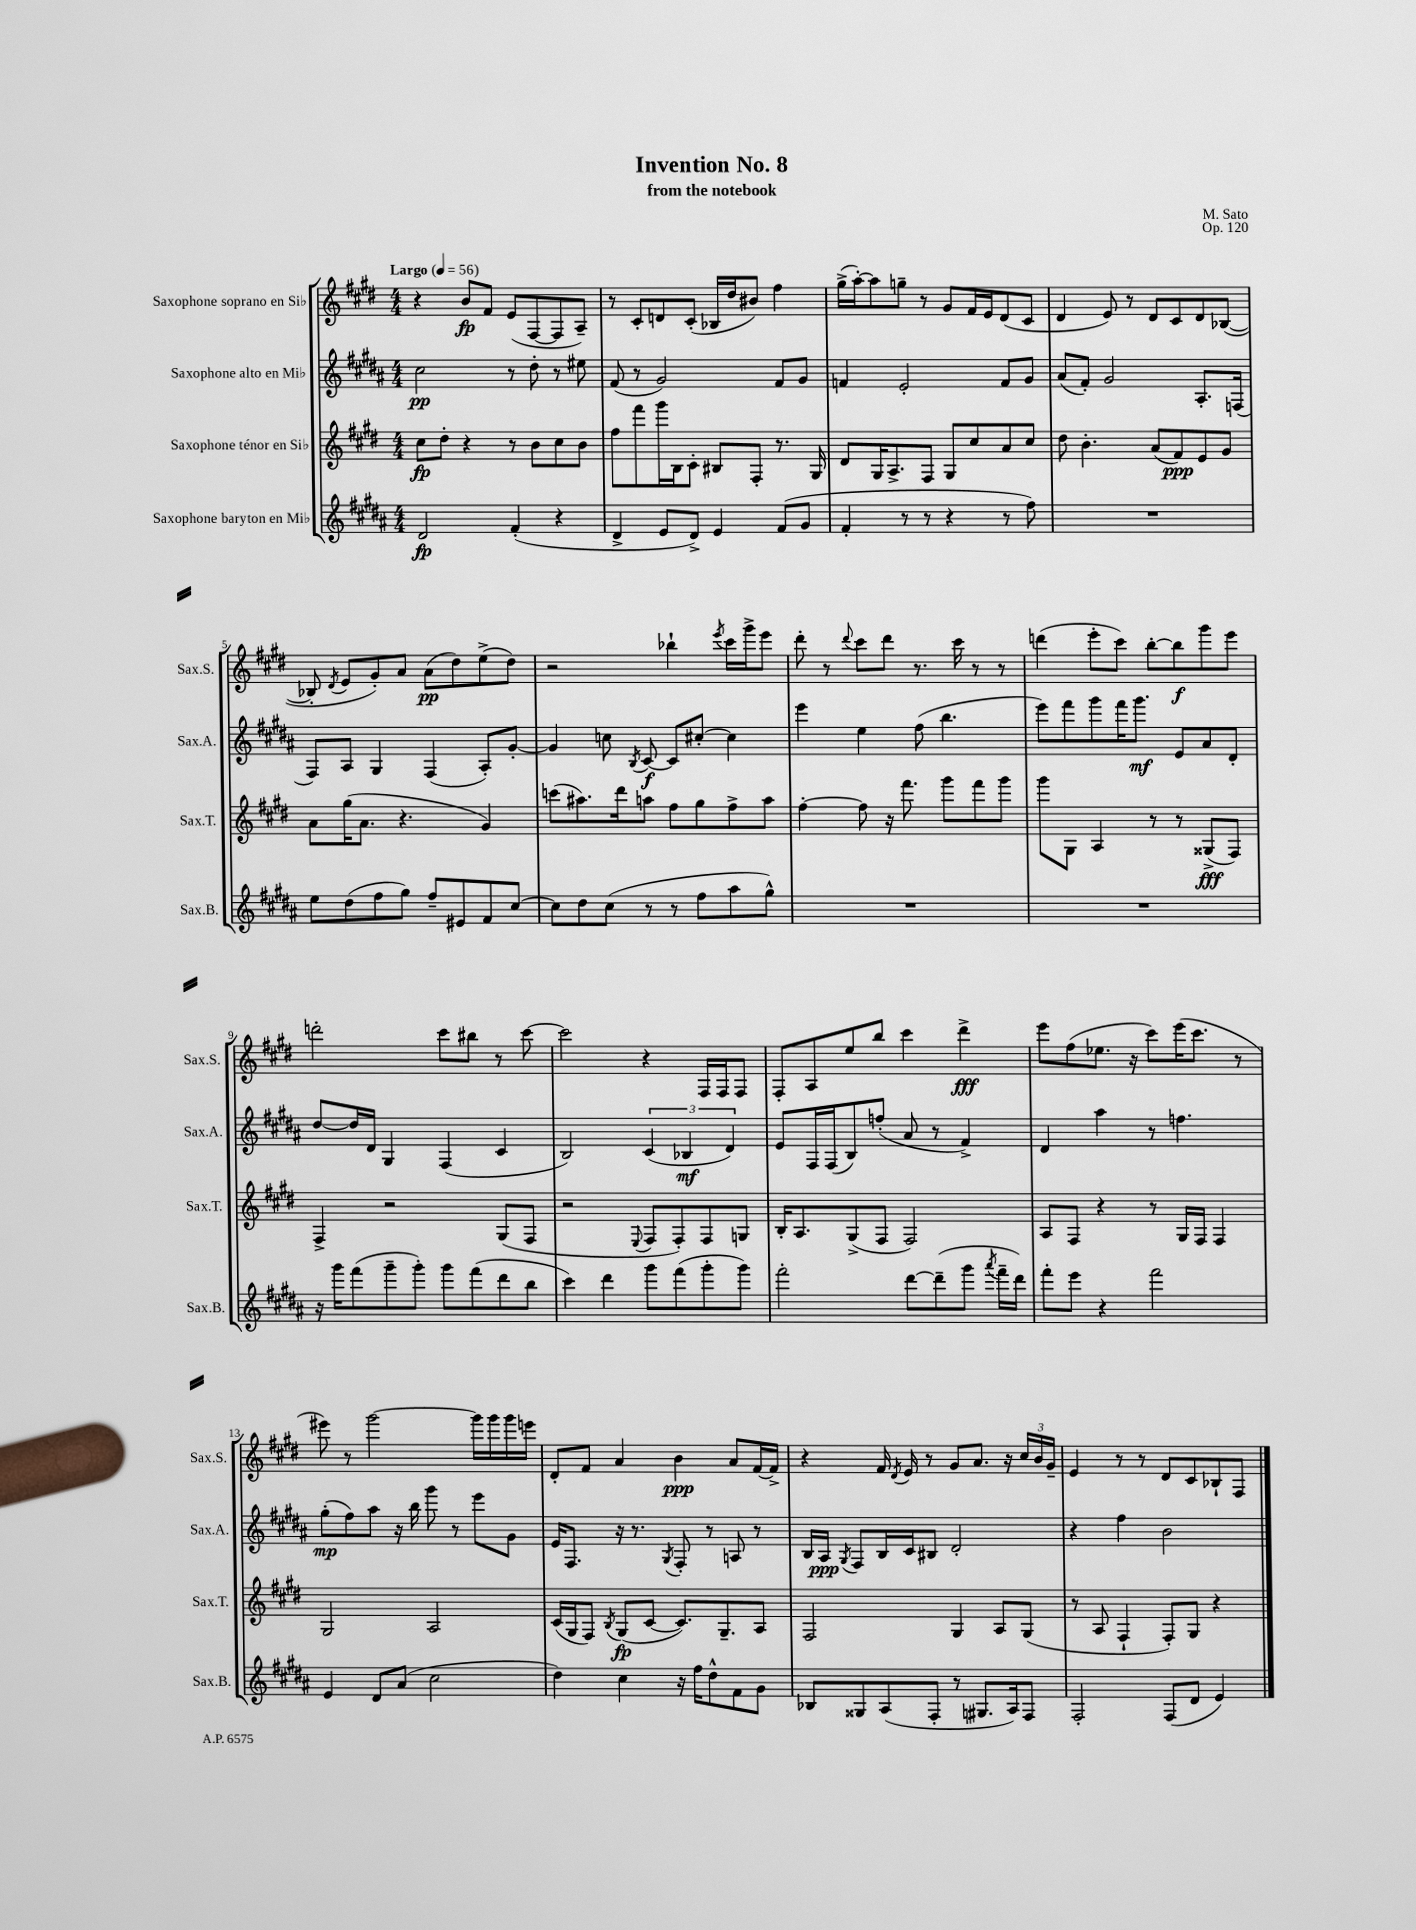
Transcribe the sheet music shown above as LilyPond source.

\header { title = "Invention No. 8" composer = "M. Sato" subtitle = "from the notebook" opus = "Op. 120" }
<<
\new StaffGroup <<
\new Staff = "s0" \with { instrumentName = "Saxophone soprano en Sib" shortInstrumentName = "Sax.S." } {
    \clef treble \key e \major \numericTimeSignature \time 4/4 \tempo "Largo" 4 = 56
    \autoBeamOff r4 b'8[\fp fis'8] e'8[( fis8~ fis8 a8]--) |
    r8 cis'8[-. d'8 cis'8]-.( bes16[ dis''16 bis'8]) fis''4 |
    gis''16[->( a''16~-.) a''8 g''8]-- r8 gis'8[ fis'16 e'16 dis'8( cis'8] |
    dis'4 e'8) r8 dis'8[ cis'8 dis'8 bes8]~( |
    bes8-. \acciaccatura { dis'8 } e'8[ gis'8-.) a'8] a'8[\pp( dis''8) e''8->( dis''8]) |
    r2 bes''4-! \acciaccatura { e'''8 } cis'''16[ gis'''16-> e'''8] |
    dis'''8-. r8 \appoggiatura { dis'''8 } cis'''8[ dis'''8] r8. cis'''16 r8 r8 |
    d'''4( e'''8[-. cis'''8]) b''8[~-. b''8\f gis'''8 e'''8] |
    d'''2-. cis'''8[ bis''8] r8 cis'''8~ |
    cis'''2 r4 fis16[ fis16 fis8] |
    fis8[-. a8 e''8 b''8] cis'''4 dis'''4->\fff |
    e'''8[ fis''8( ees''8.] r16 cis'''8[) e'''16( cis'''8.] r8 |
    eis'''8) r8 gis'''2~ gis'''16[ gis'''16 gis'''16 e'''16] |
    dis'8[-. fis'8] a'4 b'4\ppp a'8[ fis'16~ fis'16]-> |
    r4 fis'16 \acciaccatura { dis'8 } e'16 r8 gis'8[ a'8.] r16 \tuplet 3/2 { cis''16[ b'16 gis'16]-- } |
    e'4 r8 r8 dis'8[ cis'8 bes8-! fis8] \bar "|." |
}
\new Staff = "s1" \with { instrumentName = "Saxophone alto en Mib" shortInstrumentName = "Sax.A." } {
    \clef treble \key b \major \numericTimeSignature \time 4/4
    \autoBeamOff cis''2\pp r8 dis''8-. r8 eis''8 |
    fis'8( r8 gis'2) fis'8[ gis'8] |
    f'4 e'2-. f'8[ gis'8] |
    ais'8[( fis'8]-.) gis'2 ais8.[-. f16]( |
    fis8[) ais8] gis4 fis4( ais8[-.) gis'8]~-. |
    gis'4 c''8 \acciaccatura { b8 } cis'8~\f cis'8[ cis''8]~-. cis''4 |
    e'''4 e''4 fis''8( b''4. |
    e'''8[) fis'''8 gis'''8 fis'''16 gis'''8.]\mf e'8[ ais'8 dis'8]-. |
    dis''8[~ dis''16 dis'16] gis4 fis4( cis'4 |
    b2) \tuplet 3/2 { cis'4( bes4\mf dis'4) } |
    e'8[ fis16 fis16( b8) f''8]-.( ais'8 r8 fis'4->) |
    dis'4 ais''4 r8 f''4. |
    gis''8[-.\mp( fis''8) ais''8] r16 b''16 gis'''8 r8 e'''8[ gis'8] |
    e'16[ fis8.] r16 r8. \acciaccatura { gis8 } fis8-. r8 a8 r8 |
    b16[ ais16]\ppp \acciaccatura { gis8 } fis8[ b16 cis'16 bis8] dis'2-. |
    r4 fis''4 b'2 \bar "|." |
}
\new Staff = "s2" \with { instrumentName = "Saxophone ténor en Sib" shortInstrumentName = "Sax.T." } {
    \clef treble \key e \major \numericTimeSignature \time 4/4
    \autoBeamOff cis''8[\fp dis''8]-. r4 r8 b'8[ cis''8 b'8] |
    fis''8[ fis'''8 gis'''16 b16 cis'8]-. bis8[ fis8]-. r8. gis16 |
    dis'8[ gis16 a8.-> fis8] gis8[ cis''8 a'8 cis''8] |
    dis''8 b'4.-. a'8[( fis'8\ppp) e'8 gis'8] |
    a'8[ gis''16( a'8.] r4. gis'4) |
    c'''8[( ais''8.) dis'''16 a''8] fis''8[ gis''8 fis''8-> a''8] |
    fis''4~-. fis''8 r16 fis'''8. gis'''8[ fis'''8 gis'''8] |
    gis'''8[ gis8] a4 r8 r8 gisis8[->\fff( fis8]) |
    fis4-> r2 gis8[( fis8] |
    r2 \appoggiatura { e8 } fis8[ fis8-.) fis8 g8] |
    b16[-. a8. gis8->( fis8] fis2) |
    a8[ fis8] r4 r8 gis16[ fis16] fis4 |
    gis2 a2 |
    cis'16[( gis16 fis8]) \acciaccatura { b8 } gis8[\fp( cis'8]~ cis'8.[) gis8.-- a8] |
    fis2 gis4 a8[ gis8]( |
    r8 a8 fis4-! fis8[-.) gis8] r4 \bar "|." |
}
\new Staff = "s3" \with { instrumentName = "Saxophone baryton en Mib" shortInstrumentName = "Sax.B." } {
    \clef treble \key b \major \numericTimeSignature \time 4/4
    \autoBeamOff dis'2\fp fis'4-.( r4 |
    dis'4-> e'8[ dis'8]->) e'4 fis'8[( gis'8] |
    fis'4-. r8 r8 r4 r8 fis''8) |
    R1 |
    e''8[ dis''8( fis''8 gis''8]) fis''8[-- eis'8 fis'8 cis''8]~ |
    cis''8[ dis''8 cis''8]( r8 r8 fis''8[ ais''8 gis''8]-^) |
    R1 |
    R1 |
    r16 gis'''16[ fis'''8( gis'''8-- gis'''8]-.) gis'''8[ fis'''8( dis'''8 b''8] |
    cis'''4) dis'''4 gis'''8[ fis'''8( gis'''8-. gis'''8]) |
    fis'''2-. dis'''8[~ dis'''8--( gis'''8] \acciaccatura { ais'''8 } fis'''16[-- dis'''16]) |
    fis'''8[-. e'''8] r4 fis'''2 |
    e'4 dis'8[ ais'8]( cis''2 |
    dis''4) cis''4 r16 fis''16[ dis''8-^ fis'8 gis'8] |
    bes8[ gisis8 ais8( fis8]-. r8 gis8.[ ais16) fis8] |
    fis2-. fis8[( dis'8] e'4) \bar "|." |
}
>>
>>
